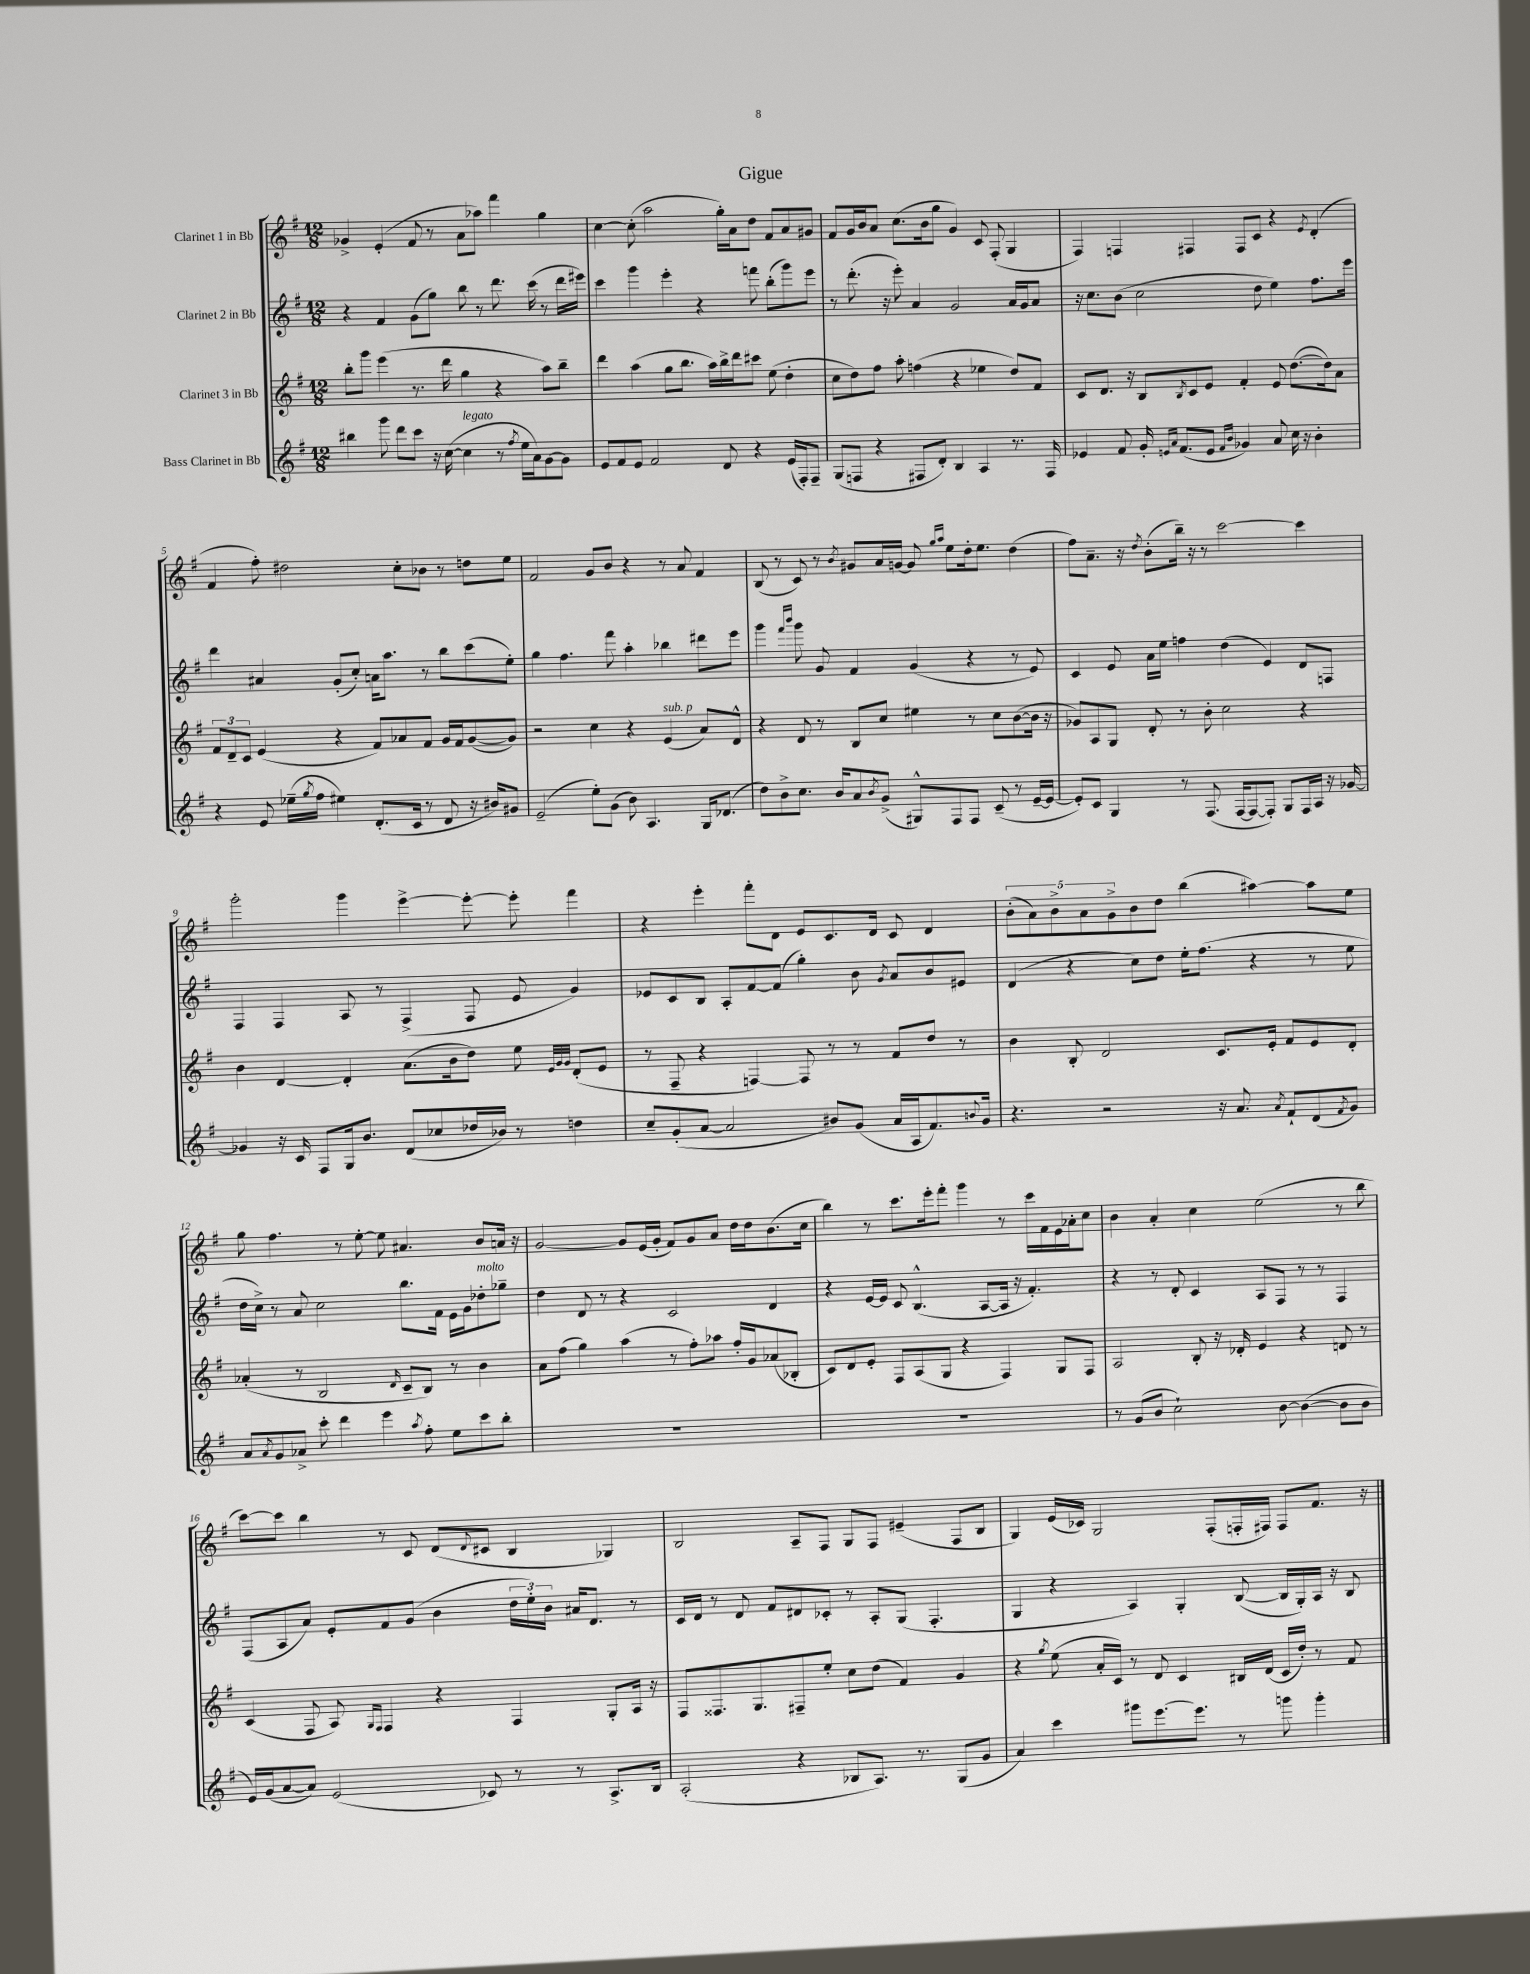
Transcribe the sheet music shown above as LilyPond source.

\header { title = "Gigue" }
<<
\new StaffGroup <<
\new Staff = "s0" \with { instrumentName = "Clarinet 1 in Bb" } {
    \clef treble \key g \major \numericTimeSignature \time 12/8
    ges'4-> e'4-.( fis'8 r8 a'8 aes''8) fis'''4 g''4 |
    c''4~ c''8-.( a''2 g''16-.) a'16 d''8 fis'8 a'8 gis'8 |
    fis'8 g'16 b'16 a'8 c''8.( b'16 g''8 g'4) c'8 fis8-.( g4 |
    fis4) f4 fis4 fis8 c'8 r4 \acciaccatura { e'8 } d'4-.( |
    fis'4 fis''8-.) dis''2 c''8-. bes'8 r8 d''8 e''8 |
    fis'2 g'8 b'8 r4 r8 a'8 fis'4 |
    b8( r8 c'8) r8 \acciaccatura { b'8 } gis'8 a'16 g'16~ g'8 \grace { g''16 a''16 } e''8 d''16-. e''8. d''4( |
    fis''8) a'8.-- r16 \acciaccatura { d''8 } b'8-.( b''16--) r16 r8 c'''2~ c'''4 |
    g'''2-. g'''4 e'''4~-> e'''8~-. e'''8-. fis'''4 |
    r4 e'''4-. fis'''8-. d'8 e'8 c'8. d'16 c'8 d'4 |
    \tuplet 5/4 { b'8-.( a'8) b'8-> a'8 g'8-> } b'8 d''8 b''4( ais''4~) ais''8 e''8 |
    g''8 fis''4. r8 e''8~-. e''8 ais'4. b'8 a'16 r16 |
    g'2~ g'8 e'16( g'16-. fis'8) g'8 a'8 d''16 d''16 b'8.( c''16 |
    b''4) r8 c'''8. e'''16-. fis'''8-. g'''4 r8 c'''16 fis'16 e'16 aes'16-. c''8 |
    b'4 a'4-. c''4 e''2( r8 b''8 |
    c'''8~) c'''8 b''4 r8 c'8 d'8( \appoggiatura { d'8 } cis'8 b4 ges4) |
    b2 a8-- fis8 g8 fis8 eis'4--( fis8 b8 |
    g4) e'16( ces'16) g2 fis8-.( f16-. fis16) fis8 fis'8. r16 \bar "|." |
}
\new Staff = "s1" \with { instrumentName = "Clarinet 2 in Bb" } {
    \clef treble \key g \major \numericTimeSignature \time 12/8
    r4 fis'4 g'8( g''8) b''8 r8 d'''8. c'''16( r8 d'''16 eis'''16) |
    c'''4 g'''4 e'''4-. r4 f'''8 b''8-.( g'''8) e'''8 |
    r8 d'''8.-.( r16 e'''8-.) a'4 g'2 a'16 g'16 a'8 |
    r16 c''8. b'8( c''2 d''8 e''4) fis''8. e'''16 |
    d'''4 ais'4 g'8-.( c''8-.) a'16 a''8. r8 b''8 c'''8( e''8-.) |
    g''4 fis''4. fis'''8 a''4-. bes''4 dis'''8 e'''8 |
    g'''4 \grace { fis'''16 b'''16 } g'''8 g'8 fis'4 g'4( r4 r8 e'8) |
    c'4 e'8 a'16 e''16 f''4 d''4( e'4) d'8 f8 |
    fis4 fis4 a8 r8 fis4->( fis8 e'8 g'4) |
    ees'8 c'8 b8 a8-. fis'8~ fis'8( g''4-.) b'8 \acciaccatura { g'8 } a'8 b'8 eis'8 |
    d'4( r4 c''8) d''8 e''16-. fis''8.( r4 r8 e''8 |
    d''16 c''16->) r8 a'8 c''2 b''8. fis'16 e'16 g'16 des''8-.^\markup { \italic "molto" } ges''8-- |
    d''4 d'8 r8 r4 c'2 d'4 |
    r4 e'16~ e'16 c'8 b4.-^( a8~ a16 r16 fis'4.-.) |
    r4 r8 d'8-. c'4 a8 fis8 r8 r8 fis4 |
    fis8( a8 a'8) e'8-. fis'8 g'8( b'4 \tuplet 3/2 { d''16 e''16-.) b'16 } ais'16 d'8. r8 |
    c'16 d'16 r8 d'8 fis'8 dis'8 ces'8-. r8 a8-. g8( fis4.-. |
    g4 r4 a4) g4-. b8~( b16 g16-.) a16 r16 b8 \bar "|." |
}
\new Staff = "s2" \with { instrumentName = "Clarinet 3 in Bb" } {
    \clef treble \key g \major \numericTimeSignature \time 12/8
    b''8-. g'''8 e'''4( r8. d'''16 g''4 r4 a''8) b''8-- |
    d'''4 a''4( g''8 b''8. a''16) b''16-> d'''16 cis'''8 e''8( d''4-. |
    c''8 d''8) fis''8 a''8-. f''4( r4 ees''4 d''8) fis'8 |
    c'8 d'8. r16 b8 \acciaccatura { b8 } c'8 e'8 fis'4-. e'8 d''8.~( d''16) a'8 |
    \tuplet 3/2 { fis'8 d'8-- c'8 } e'4( r4 fis'8) aes'8 fis'8 g'16 fis'16 g'8~( g'8) |
    r2 c''4 r4 e'4^\markup { \italic "sub. p" }( a'8) d'8-^ |
    r4 d'8 r8 b8 c''8 eis''4 r8 c''8 b'8~( b'16 r16 |
    ges'8) a8 g8 d'8-. r8 b'8-. c''2 r4 |
    b'4 d'4~ d'4-. a'8.( b'16 d''8) e''8 \grace { e'32 g'32 g'32 } d'8-.( e'8 |
    r8 fis8-- r4 f4~) f8 r8 r8 fis'8 d''8 r8 |
    b'4 b8-. d'2 c'8. e'16-. fis'8 e'8 d'8-. |
    aes'4-.( r8 b2 \grace { d'16 } c'8-- b8) r8 b'4 |
    a'8 fis''8( g''4) a''4( r8 fis''8-.) aes''8 fis''16-. g'16 aes'8( bes8-. |
    c'8) d'8 e'8-. fis8 a8( g8 r4 fis4) g8 fis8 |
    a2 b8-. r16 des'16-. e'4 r4 d'8 r8 |
    c'4( fis8 a8) \grace { g16 fis16 } fis4 r4 fis4 g8-. a16 r16 |
    fis8 fisis8. g8. fis8-- e''8-. c''8 d''8( fis'4) g'4 |
    r4 \acciaccatura { g''8 } e''8( a'16-. c'16) r8 d'8 c'4 bis16 d'16( c'16 d''16-.) r8 fis'8 \bar "|." |
}
\new Staff = "s3" \with { instrumentName = "Bass Clarinet in Bb" } {
    \clef treble \key g \major \numericTimeSignature \time 12/8
    bis''4 g'''8 d'''8 c'''8 r16 c''16~( c''4^\markup { \italic "legato" } r8 \acciaccatura { fis''8 } e''16 a'16) g'8~ g'8 |
    e'8 fis'8 e'8 fis'2 d'8 r4 e'16( fis16-.) fis8-- |
    g8( f8 r4 fis8 d'8-.) b4 a4 r8. fis16 |
    ees'4 fis'8 g'16-. \grace { e'16 a'16 } fis'8.( e'8 \grace { fis'16 b'16 } ges'4) a'8 c''16 r16 b'4-. |
    r4 e'8 ees''16--( \acciaccatura { g''8 } fis''16 eis''4) d'8.-.( c'16 r8 d'8 r16 bis'16) gis'8 |
    e'2--( e''8-.) g'8( b'8) a4. g16 des'8.( |
    d''8) b'8-> c''8. b'16 a'8 \acciaccatura { b'8 } g'8->( gis8-^) fis8 fis8 c'8--( r8 e'16~-- e'16~ |
    e'8-.) c'8 g4 r8 fis8.( fis16~ fis8~ fis8-.) g8 fis16 a16 r16 ges'16~ |
    ges'4 r16 c'16 fis8 g16 b'8. d'8( ces''8 des''16 bes'16) r8 d''4 |
    c''8-- g'8-.( a'8~ a'2 bis'8) g'8( a'16 a16 fis'8.) \appoggiatura { b'8 } g'16 |
    r4. r2 r16 a'8. \acciaccatura { a'8 } fis'8-! d'8( \acciaccatura { fis'8 } g'8) |
    a'8 \acciaccatura { a'8 } g'8 aes'8-> c'''8-. d'''4 e'''4 \acciaccatura { a''8 } fis''8-. e''8 c'''8 b''8-. |
    R1. |
    R1. |
    r8 g'8( b'8 c''2-!) b'8~ b'4~( b'8 b'8 |
    e'16) g'16( a'8~ a'8) e'2( ces'8) r8 r8 a8.-> b16 |
    a2-.( r4 bes8 a8.) r8. g8( g'8 |
    a'4) c'''4 gis'''8 e'''8.~ e'''8. r8 g'''8 g'''4-. \bar "|." |
}
>>
>>
